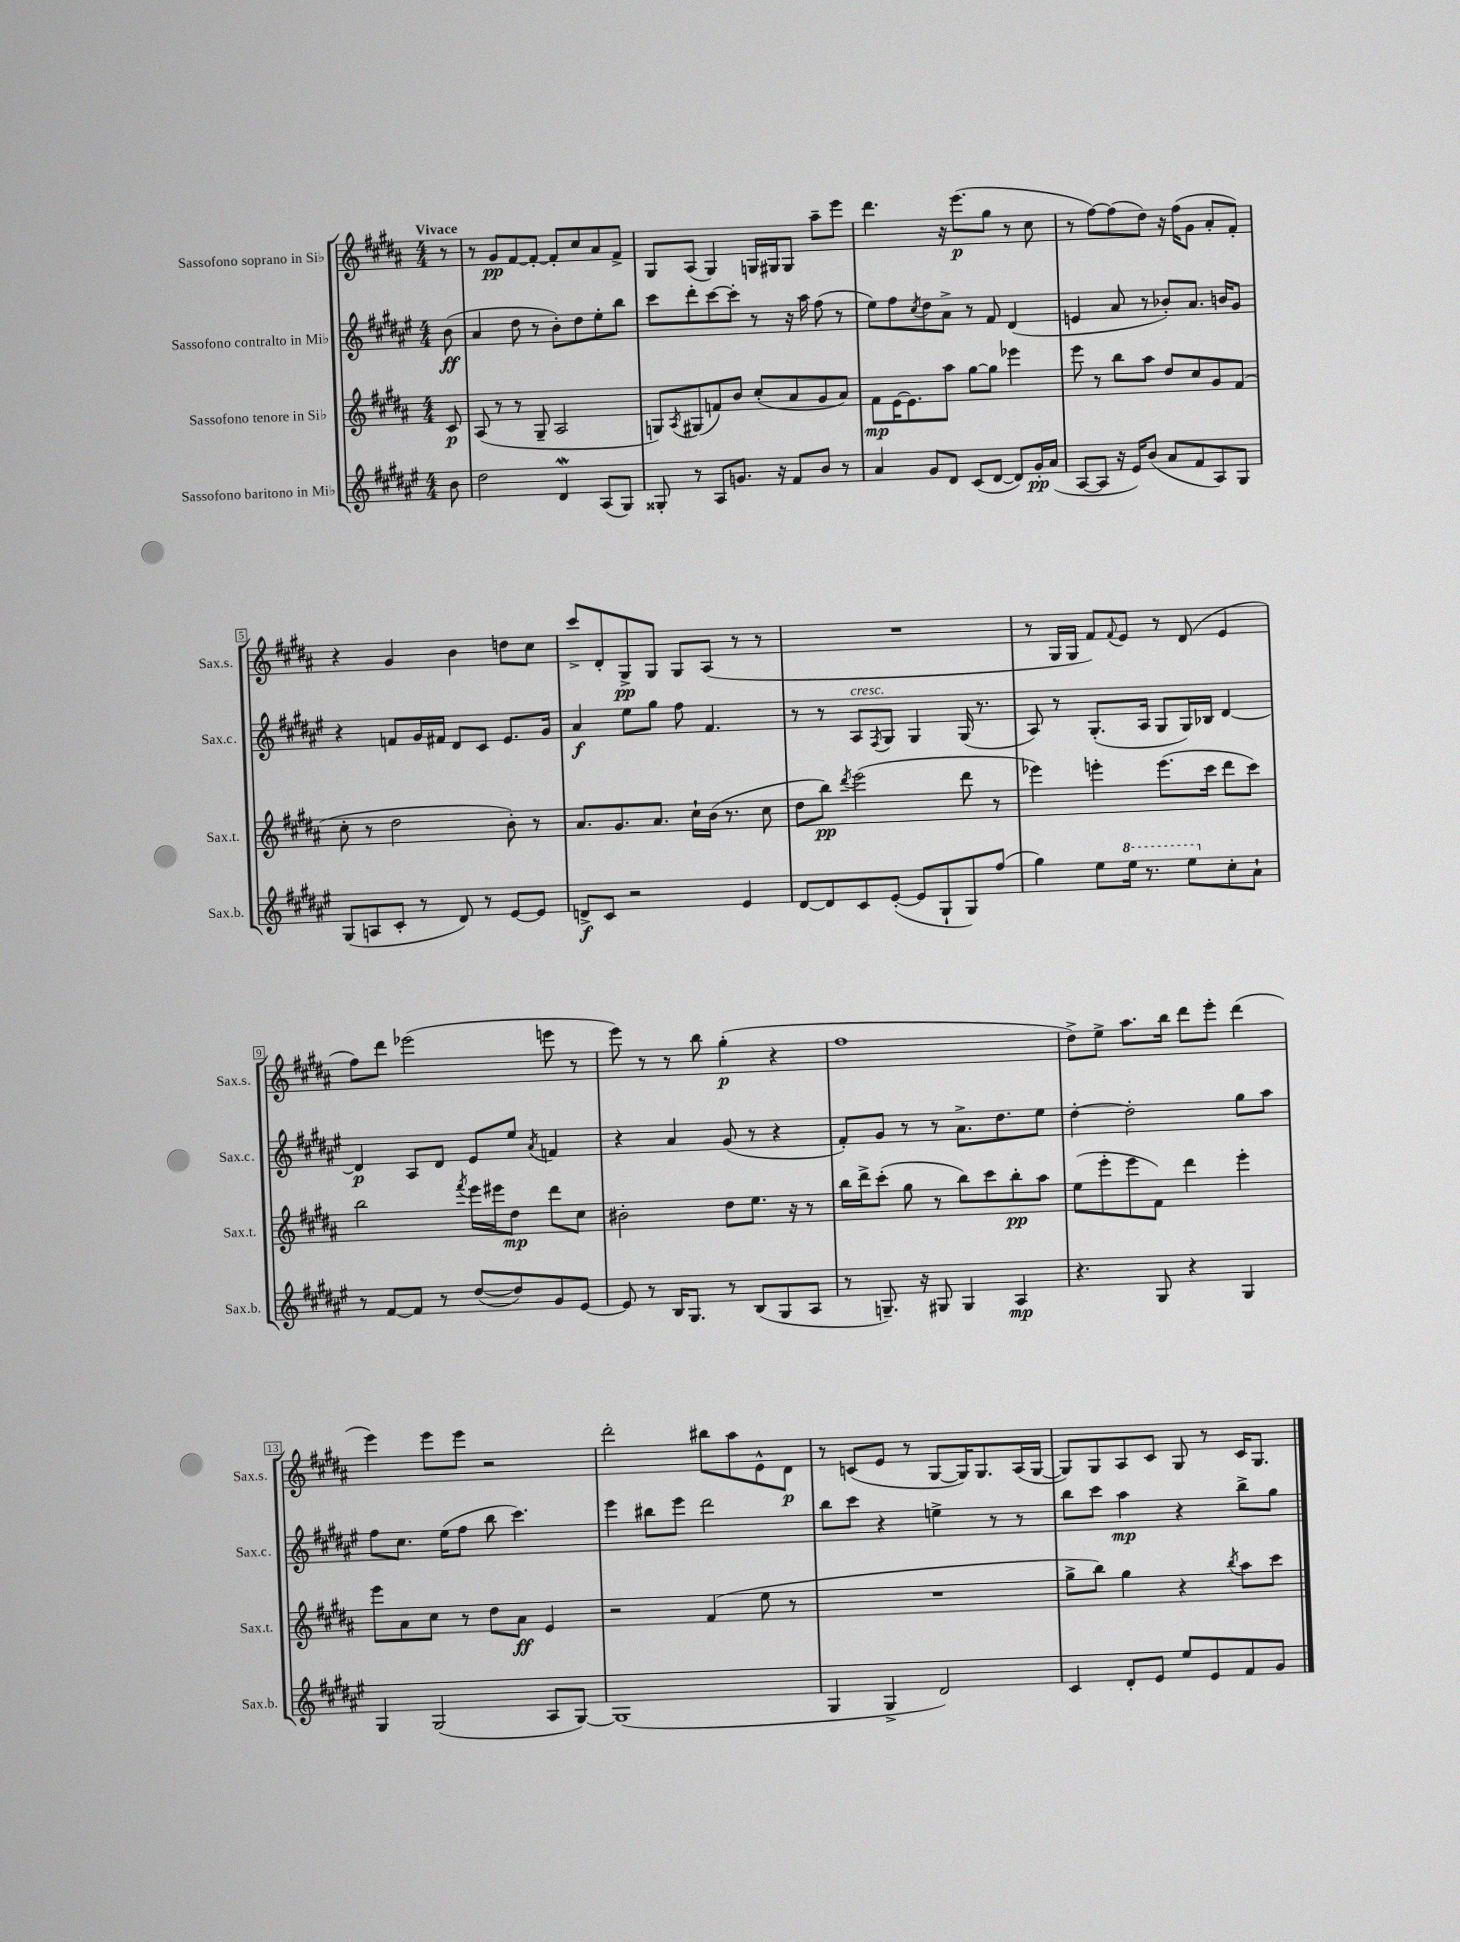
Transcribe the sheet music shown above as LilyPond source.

<<
\new StaffGroup <<
\new Staff = "s0" \with { instrumentName = "Sassofono soprano in Sib" shortInstrumentName = "Sax.s." } {
    \clef treble \key b \major \numericTimeSignature \time 4/4 \partial 8 \tempo "Vivace"
    r8 |
    r8 gis'8\pp fis'8~ fis'8~-. fis'8-. cis''8 ais'8 fis'8-> |
    gis8 ais8( gis4) g16 gis16 gis8 ais''8-- e'''8 |
    dis'''4. r16 e'''8.\p( gis''8 r8 cis''8 |
    r8 fis''8~) fis''8( dis''8) r16 fis''16( gis'8 ais'8-. fis'8-.) |
    r4 gis'4 b'4 d''8 cis''8 |
    cis'''8-> dis'8-. gis8->\pp gis8 gis8 ais8( r8 r8 |
    R1 |
    r8 gis16 gis16 fis'8) \appoggiatura { fis'8 } e'8 r8 dis'8( e'4 |
    fis''8) dis'''8 ees'''2( e'''8 r8 |
    e'''8) r8 r8 b''8 gis''4-.\p( r4 |
    fis''1 |
    dis''8->) e''8-> ais''8. b''16 dis'''8 e'''8-. dis'''4( |
    e'''4) e'''8 e'''8 r2 |
    dis'''2-. bis''8 ais''8 e'8-^ dis'8\p |
    r8 c'8( e'8 r8 gis8~ gis16) gis8. ais16( gis16~ |
    gis8) gis8 ais8 cis'8 gis8 r8 cis'16 gis8. \bar "|." |
}
\new Staff = "s1" \with { instrumentName = "Sassofono contralto in Mib" shortInstrumentName = "Sax.c." } {
    \clef treble \key fis \major \numericTimeSignature \time 4/4 \partial 8
    b'8\ff( |
    ais'4 dis''8 r8 b'8-.) dis''8 eis''8-. b''8 |
    cis'''8 dis'''8-. cis'''8~ cis'''8-. r8 r16 ais''16 fis''8( r8 |
    eis''8) fis''8 \acciaccatura { cis''8 } dis''8 ais'8-> r8 fis'8 dis'4( |
    e'4 ais'8 r8 bes'8-.) ais'8. b'16 gis'8 |
    r4 f'8 gis'16 fis'16 dis'8 cis'8 eis'8. gis'16 |
    ais'4\f eis''8 gis''8 fis''8 fis'4. |
    r8 r8 ais8^\markup { \italic "cresc." } \acciaccatura { fis8 } gis8 gis4 gis16( r8. |
    ais8) r8 gis8.-.( ais16 gis8 gis16) bes16 dis'4~ |
    dis'4\p ais8 dis'8 eis'8 eis''8 \acciaccatura { ais'8 } f'4 |
    r4 ais'4 gis'8( r8 r4 |
    fis'8-.) gis'8 r8 r8 ais'8.-> dis''8. eis''8 |
    dis''4~-. dis''2-. gis''8 ais''8 |
    fis''8 cis''8. eis''16( fis''8 b''8 cis'''4.) |
    eis'''4 bis''8 eis'''8 dis'''2 |
    b''8 cis'''8 r4 e''4-> r8 r8 |
    b''8 cis'''8 ais''4\mp r4 b''8-> gis''8 \bar "|." |
}
\new Staff = "s2" \with { instrumentName = "Sassofono tenore in Sib" shortInstrumentName = "Sax.t." } {
    \clef treble \key b \major \numericTimeSignature \time 4/4 \partial 8
    cis'8\p |
    ais8( r8 r8 gis8-- ais2 |
    g8) \acciaccatura { ais8 } gis8( f'8) b'8 cis''8-.( ais'8 gis'8 ais'8) |
    fis'8\mp e'16~ e'8. ais''8 gis''8~ gis''8 ees'''4 |
    e'''8 r8 b''8 ais''8 dis''8 cis''8 gis'8 fis'8( |
    cis''8-. r8 dis''2 b'8-.) r8 |
    ais'8. gis'8. ais'8. cis''16-! b'16( r8. cis''8 |
    dis''8 b''8\pp) \acciaccatura { dis'''8 } e'''2( dis'''8 r8 |
    ees'''4) e'''4-. e'''8.( cis'''16 dis'''8 cis'''8) |
    b''2 \acciaccatura { fis'''8 } e'''16 eis'''16 dis''8\mp dis'''8 cis''8 |
    bis'2-. dis''8 e''8. r16 r8 |
    b''16 dis'''16-> cis'''8-.( gis''8 r8 b''8) cis'''8 b''8-.\pp ais''8 |
    e''8( e'''8-. e'''8 fis'8) dis'''4 e'''4-. |
    e'''8 ais'8 cis''8 r8 dis''8 ais'8\ff e'4 |
    r2 fis'4( e''8 r8 |
    R1 |
    gis''8-> b''8) gis''4 r4 \acciaccatura { b''8 } ais''8 cis'''8 \bar "|." |
}
\new Staff = "s3" \with { instrumentName = "Sassofono baritono in Mib" shortInstrumentName = "Sax.b." } {
    \clef treble \key fis \major \numericTimeSignature \time 4/4 \partial 8
    b'8 |
    dis''2 dis'4\mordent ais8( gis8) |
    gisis8-. r8 ais8 g'8. r16 fis'8 b'8 r8 |
    ais'4 gis'8 dis'8 cis'8( dis'8~ dis'8) gis'16-.\pp ais'16( |
    ais8~ ais8 r16 eis'16) b'8( ais'8 fis'8 ais8) gis8 |
    gis8( a8 cis'8-. r8 dis'8) r8 eis'8~ eis'8 |
    d'8->\f cis'8 r2 eis'4 |
    dis'8~ dis'8 cis'8 eis'8~-.( eis'8 gis8-! gis8) fis''8( |
    gis''4) eis''8 \ottava #1 eis'''16 r8. eis'''8 \ottava #0 cis''8-. ais'8-! |
    r8 fis'8~ fis'8 r8 dis''8~( dis''8) gis'8 eis'8~ |
    eis'8 r8 b16 gis8. r8 b8( gis8 ais8 |
    r8 g8.--) r16 gis8 gis4 ais4\mp |
    r4. gis8 r4 gis4 |
    gis4 gis2( ais8 gis8~) |
    gis1( |
    gis4 gis4-> dis'2) |
    cis'4 dis'8-. eis'8 eis''8 eis'8 fis'8 gis'8 \bar "|." |
}
>>
>>
\layout { \context { \Score \override BarNumber.stencil = #(make-stencil-boxer 0.1 0.3 ly:text-interface::print) } }
